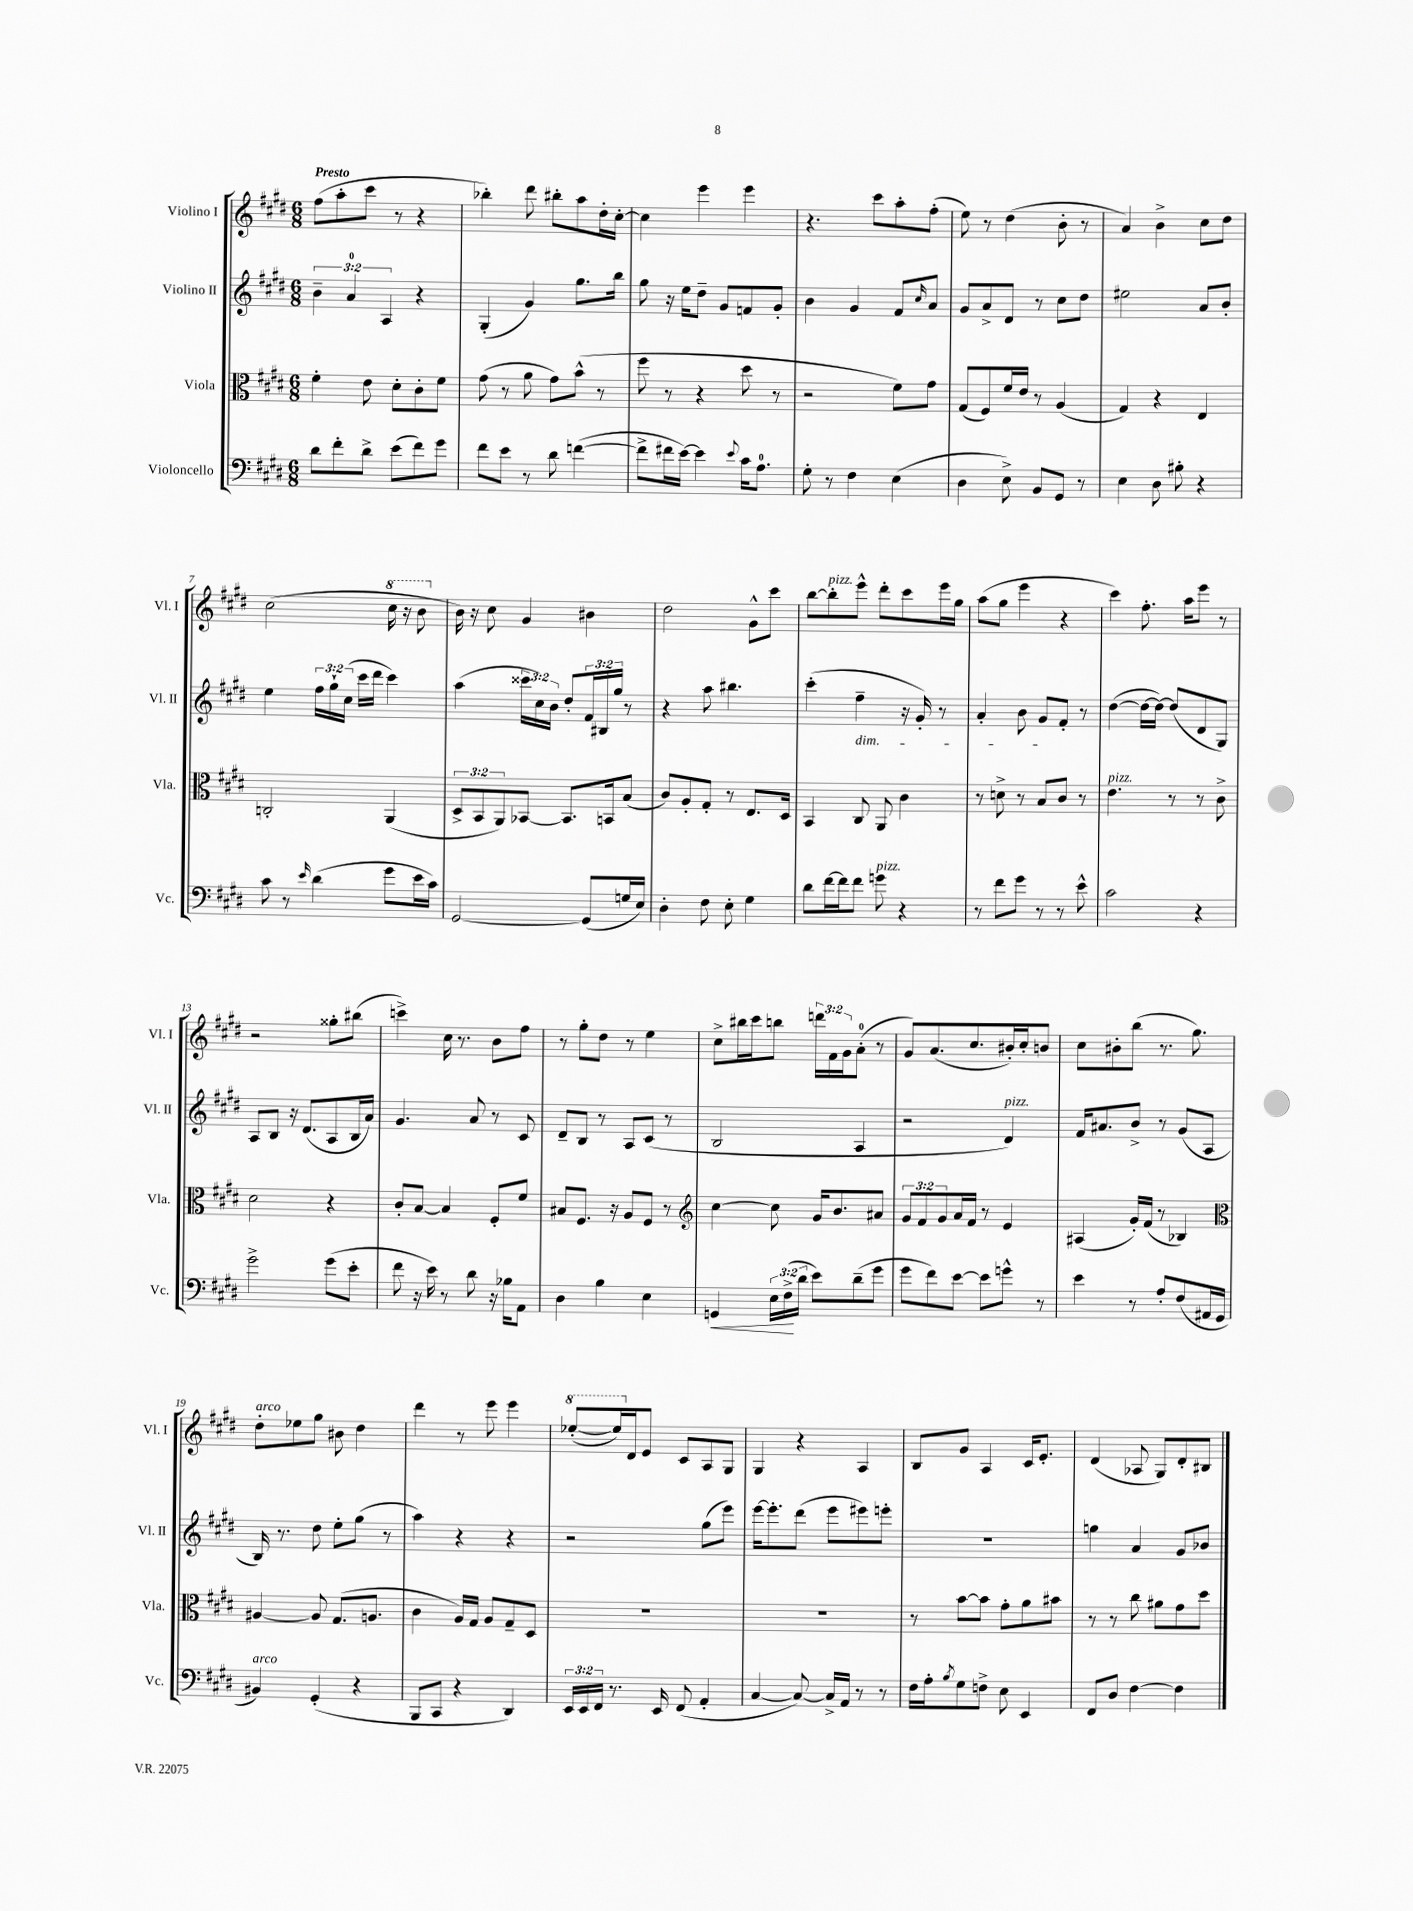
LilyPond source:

<<
\new StaffGroup <<
\new Staff = "s0" \with { instrumentName = "Violino I" shortInstrumentName = "Vl. I" } {
    \clef treble \key e \major \numericTimeSignature \time 6/8 \override Staff.TupletNumber.text = #tuplet-number::calc-fraction-text \tempo "Presto"
    fis''8( a''8-. cis'''8 r8 r4 |
    bes''4-.) dis'''8 bis''8-. a''8 dis''16-. cis''16~-. |
    cis''4 e'''4 e'''4 |
    r4. cis'''8 a''8-. fis''8-.( |
    e''8) r8 dis''4( b'8-. r8 |
    a'4) b'4-> cis''8 dis''8 |
    cis''2( \ottava #1 cis'''16 r16 b''8 \ottava #0 |
    b'16) r16 cis''8 gis'4 bis'4 |
    dis''2 gis'8-^ cis'''8 |
    b''8~ b''8-.^\markup { \italic "pizz." } e'''8-^ dis'''8-. cis'''8 e'''16 gis''16 |
    a''8( gis''8 e'''4 r4 |
    cis'''4) fis''8.-. a''16 e'''8 r8 |
    r2 gisis''8-. bis''8( |
    c'''4->) cis''16 r8. b'8 fis''8 |
    r8 gis''8-. dis''8 r8 e''4 |
    cis''8-> bis''16 cis'''16 b''8 \tuplet 3/2 { d'''16 fis'16 gis'16 } a'8-0-.( r8 |
    gis'8) a'8.( cis''8. bis'16-.) cis''16-. b'8 |
    cis''8 bis'8-. b''8( r8. gis''8.) |
    dis''8-.^\markup { \italic "arco" } ees''8 gis''8 bis'8 dis''4 |
    dis'''4 r8 e'''8 e'''4 |
    \ottava #1 ees'''8~-.( ees'''16) \ottava #0 dis'16 e'8 cis'8 a8 gis8 |
    gis4 r4 a4 |
    b8 gis'8 a4 cis'16 e'8.-. |
    dis'4( aes8 gis8) dis'8-. bis8 \bar "|." |
}
\new Staff = "s1" \with { instrumentName = "Violino II" shortInstrumentName = "Vl. II" } {
    \clef treble \key e \major \numericTimeSignature \time 6/8 \override Staff.TupletNumber.text = #tuplet-number::calc-fraction-text
    \tuplet 3/2 { b'4-- a'4-0 a4 } r4 |
    gis4-.( gis'4) gis''8. b''16 |
    gis''8 r16 e''16 dis''8-- gis'8 f'8 gis'8-. |
    b'4 gis'4 fis'8 \grace { cis''16 } a'8 |
    gis'8 a'8-> dis'8 r8 cis''8 dis''8 |
    eis''2 a'8 b'8-. |
    e''4 \tuplet 3/2 { fis''16 gis''16-! cis''16( } cis'''16 dis'''16 cis'''4) |
    a''4( \tuplet 3/2 { cisis'''16 cis''16) b'16 } dis''8-. \tuplet 3/2 { fis'16 bis16 gis''16 } r8 |
    r4 a''8 bis''4. |
    cis'''4-.( fis''4--\dim r16 gis'16-.) r8 |
    a'4-. b'8 gis'8\! fis'8-. r8 |
    dis''4~( dis''16~ dis''16~) dis''8( dis'8 gis8) |
    a8 b8 r16 dis'8.( a8 b16 a'16) |
    gis'4. a'8 r8 cis'8 |
    dis'8-- b8 r8 a8 cis'8( r8 |
    b2 a4 |
    r2 dis'4^\markup { \italic "pizz." }) |
    fis'16 ais'8. b'8-> r8 gis'8( a8 |
    b16) r8. dis''8 e''8-. gis''8( r8 |
    a''4) r4 r4 |
    r2 gis''8( e'''8) |
    e'''16~ e'''8.-. dis'''8( e'''8 eis'''8) e'''8-. |
    R2. |
    g''4 a'4 gis'8 bes'8 \bar "|." |
}
\new Staff = "s2" \with { instrumentName = "Viola" shortInstrumentName = "Vla." } {
    \clef alto \key e \major \numericTimeSignature \time 6/8 \override Staff.TupletNumber.text = #tuplet-number::calc-fraction-text
    fis'4-. e'8 dis'8-. cis'8-. fis'8 |
    gis'8( r8 a'8 gis'8) b'8-^( r8 |
    fis''8 r8 r4 dis''8 r8 |
    r2 fis'8) gis'8 |
    gis8( fis8) fis'16 e'16 r8 a4( |
    gis4) r4 e4 |
    c2-. a,4( |
    \tuplet 3/2 { dis8-> b,8 a,8) } bes,8~ bes,8. b,16 b8( |
    cis'8) a8-. gis8-. r8 e8. dis16 |
    b,4 cis8 a,8 cis'4 |
    r8 d'8-> r8 b8 cis'8 r8 |
    e'4.^\markup { \italic "pizz." } r8 r8 cis'8-> |
    dis'2 r4 |
    cis'8-. b8~ b4 fis8-. fis'8 |
    bis8 fis8. r16 a8 fis8 r8 |
    \clef treble cis''4~ cis''8 gis'16 b'8. ais'8 |
    \tuplet 3/2 { gis'8 fis'8 gis'8 } a'16 fis'16 r8 e'4 |
    ais4( gis'16-.) fis'16( r8 bes4) |
    \clef alto ais4~ ais8 gis8.( a8. |
    cis'4 a16) gis16 a8 gis8-- dis8 |
    R2. |
    R2. |
    r8 b'8~ b'8 gis'8-. a'8 bis'8 |
    r8 r8 cis''8 ais'8 gis'8 dis''8 \bar "|." |
}
\new Staff = "s3" \with { instrumentName = "Violoncello" shortInstrumentName = "Vc." } {
    \clef bass \key e \major \numericTimeSignature \time 6/8 \override Staff.TupletNumber.text = #tuplet-number::calc-fraction-text
    dis'8 fis'8-. dis'8-> e'8( fis'8) gis'8 |
    fis'8 e'8 r8 dis'8 f'4~( |
    f'8-> fis'16 e'16~) e'4 \appoggiatura { e'8 } cis'16 a8.-0 |
    gis8-. r8 fis4 e4( |
    dis4 e8->) b,8 gis,8 r8 |
    e4 dis8 bis8-. r4 |
    cis'8 r8 \grace { e'16 } dis'4( gis'8 e'16 cis'16) |
    gis,2~ gis,8( g16 e16) |
    dis4-. fis8 e8-. gis4 |
    dis'8 fis'16~ fis'16 fis'8 g'8^\markup { \italic "pizz." } r4 |
    r8 fis'8 gis'8 r8 r8 e'8-^ |
    cis'2 r4 |
    gis'2-> gis'8( e'8-. |
    fis'8 r16 e'16) r8 dis'8 r16 bes16 a,8 |
    dis4 b4 e4 |
    g,4\< \tuplet 3/2 { e16 fis16->\!( dis'16 } e'8) dis'8--( gis'8 |
    gis'8 fis'8) e'8~ e'8 g'8-^ r8 |
    e'4 r8 a8-. fis8( ais,16 gis,16 |
    bis,4^\markup { \italic "arco" }) gis,4-.( r4 |
    b,,8 cis,8 r4 dis,4) |
    \tuplet 3/2 { e,16 e,16 fis,16 } r8. e,16 fis,8( a,4-. |
    cis4~ cis8~) cis16-> a,16 r8 r8 |
    fis16 a16-. \acciaccatura { b8 } gis8 f8-> e8 e,4 |
    fis,8 dis8 fis4~ fis4 \bar "|." |
}
>>
>>
